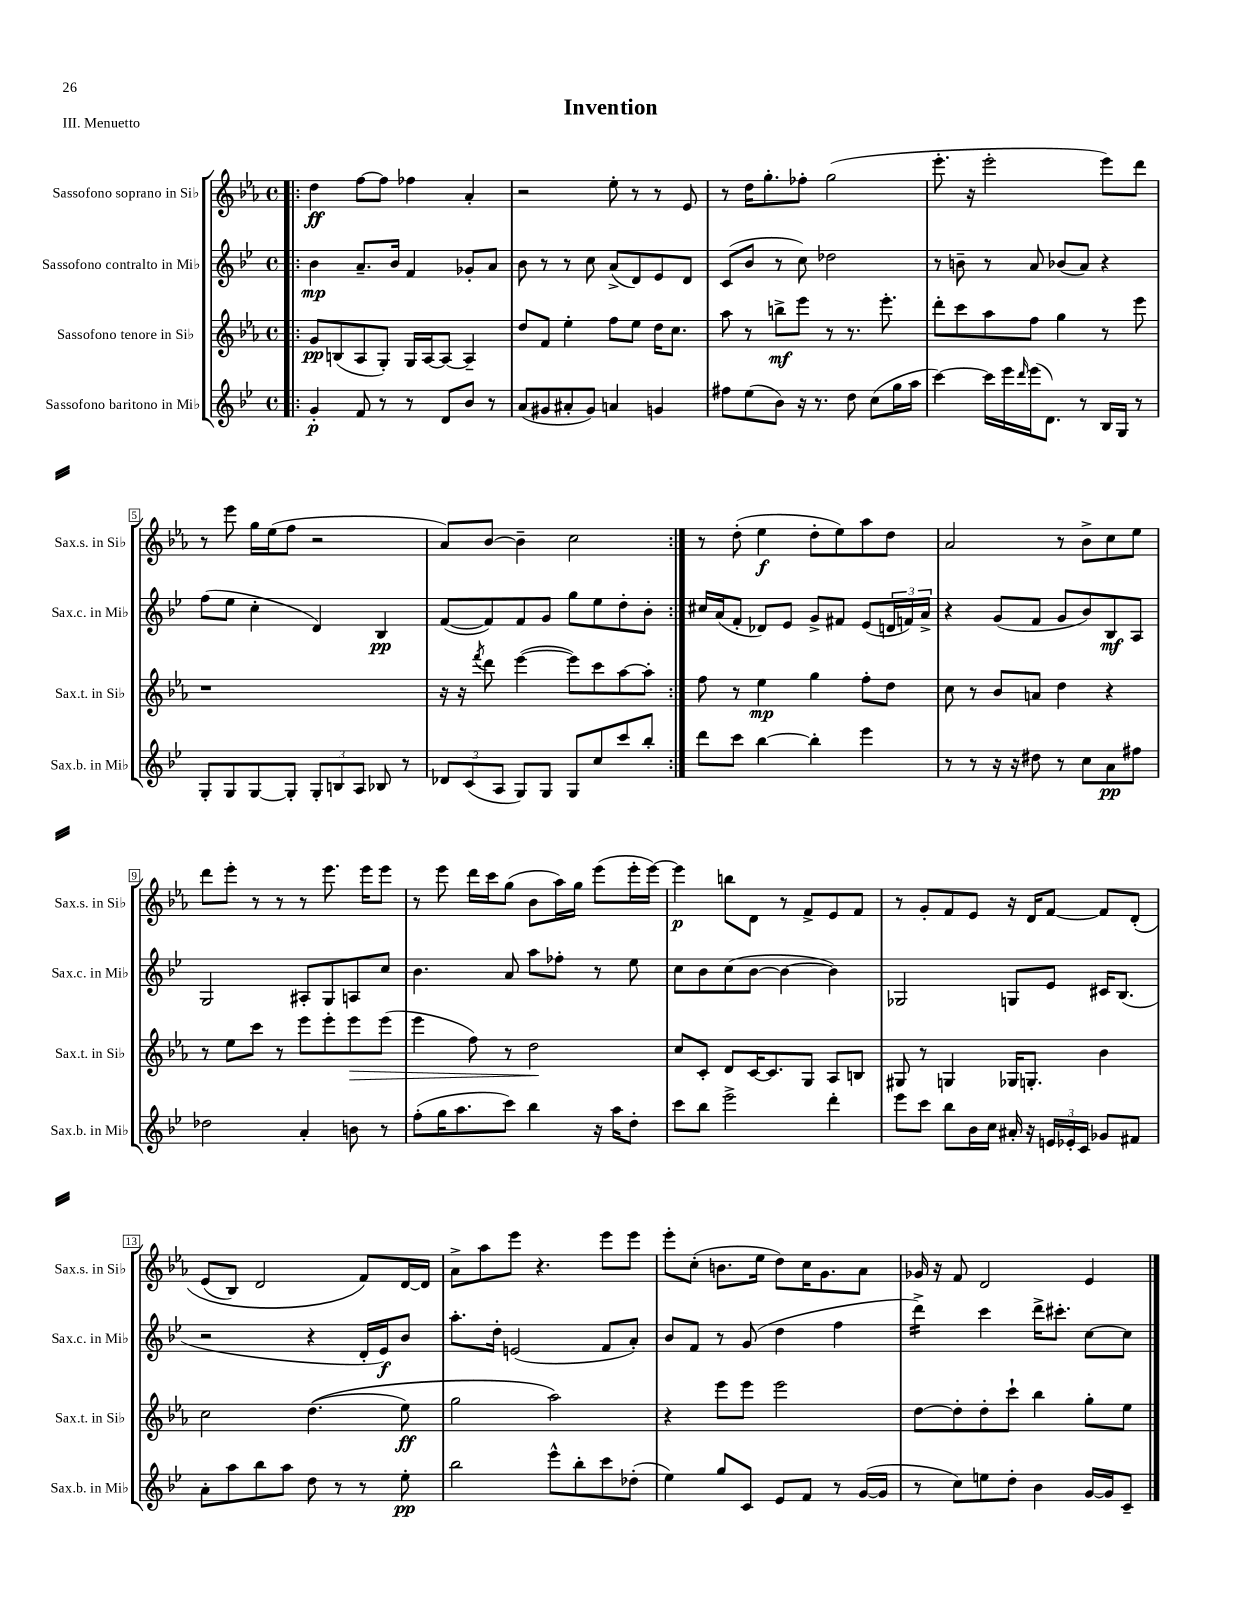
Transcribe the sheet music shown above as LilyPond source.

\header { title = "Invention" piece = "III. Menuetto" }
<<
\new StaffGroup <<
\new Staff = "s0" \with { instrumentName = "Sassofono soprano in Sib" shortInstrumentName = "Sax.s. in Sib" } {
    \clef treble \key ees \major \defaultTimeSignature \time 4/4
    \repeat volta 2 { \bar ".|:" d''4\ff f''8~ f''8 fes''4 aes'4-. |
    r2 ees''8-. r8 r8 ees'8 |
    r8 d''16 g''8.-. fes''8-. g''2( |
    ees'''8.-. r16 ees'''2-. ees'''8) d'''8 |
    r8 ees'''8 g''16 ees''16( f''8 r2 |
    aes'8) bes'8~ bes'4-- c''2 | }
    r8 d''8-.( ees''4\f d''8-. ees''8) aes''8 d''8 |
    aes'2 r8 bes'8-> c''8 ees''8 |
    d'''8 ees'''8-. r8 r8 r8 ees'''8. ees'''16 ees'''8 |
    r8 ees'''8 d'''16 c'''16 g''8( bes'8 aes''16) g''16 ees'''8( ees'''16-. ees'''16~) |
    ees'''4\p b''8 d'8 r8 f'8-> ees'8 f'8 |
    r8 g'8-. f'8 ees'8 r16 d'16 f'8~ f'8 d'8-.\( |
    ees'8( bes8) d'2 f'8\) d'16~ d'16 |
    aes'8-> aes''8 ees'''8 r4. ees'''8 ees'''8 |
    ees'''8-. c''8-.( b'8. ees''16 d''8) c''16 g'8. aes'8 |
    ges'16 r16 f'8 d'2 ees'4 \bar "|." |
}
\new Staff = "s1" \with { instrumentName = "Sassofono contralto in Mib" shortInstrumentName = "Sax.c. in Mib" } {
    \clef treble \key bes \major \defaultTimeSignature \time 4/4
    \repeat volta 2 { \bar ".|:" bes'4\mp a'8.-- bes'16 f'4 ges'8-. a'8 |
    bes'8 r8 r8 c''8 a'8->( d'8) ees'8 d'8 |
    c'8( bes'8 r8 c''8) des''2 |
    r8 b'8-- r8 a'8 bes'8( a'8) r4 |
    f''8( ees''8 c''4-. d'4) bes4\pp |
    f'8~( f'8) f'8 g'8 g''8 ees''8 d''8-. bes'8-. | }
    cis''16 a'16( f'8-. des'8) ees'8 g'8-> fis'8 ees'8( \tuplet 3/2 { d'16 f'16) a'16-> } |
    r4 g'8( f'8 g'8 bes'8) bes8\mf a8 |
    g2 ais8-. g8 a8 c''8 |
    bes'4. a'8 a''8 fes''8-. r8 ees''8 |
    c''8 bes'8 c''8( bes'8~ bes'4~ bes'4) |
    ges2 g8 ees'8 cis'16 bes8.( |
    r2 r4 d'16-. ees'16\f) bes'8 |
    a''8.-. d''16-. e'2( f'8 a'8-.) |
    bes'8 f'8 r8 g'8( d''4 f''4 |
    d'''4:16->) c'''4 d'''16-> cis'''8.-. c''8~ c''8 \bar "|." |
}
\new Staff = "s2" \with { instrumentName = "Sassofono tenore in Sib" shortInstrumentName = "Sax.t. in Sib" } {
    \clef treble \key ees \major \defaultTimeSignature \time 4/4
    \repeat volta 2 { \bar ".|:" g'8\pp b8( aes8 g8-.) g16 aes16~ aes8~ aes4-- |
    d''8 f'8 ees''4-. f''8 ees''8 d''16 c''8. |
    aes''8 r8 b''8->\mf ees'''8 r8 r8. ees'''8.-. |
    d'''8-. c'''8 aes''8 f''8 g''4 r8 ees'''8 |
    r1 |
    r16 r16 \acciaccatura { f'''8 } d'''8 ees'''4~( ees'''8) c'''8 aes''8~ aes''8-. | }
    f''8 r8 ees''4\mp g''4 f''8-. d''8 |
    c''8 r8 bes'8 a'8 d''4 r4 |
    r8 ees''8 c'''8 r8 ees'''8 ees'''8-. ees'''8\> ees'''8( |
    ees'''4 f''8) r8 d''2\! |
    c''8 c'8-. d'8 c'16~ c'8. g8 aes8 b8 |
    gis8 r8 g4 ges16 g8.-. bes'4 |
    c''2 d''4.(\( ees''8\ff) |
    g''2 aes''2\) |
    r4 ees'''8 ees'''8 ees'''2 |
    d''8~ d''8-. d''8-. c'''8-! bes''4 g''8-. ees''8 \bar "|." |
}
\new Staff = "s3" \with { instrumentName = "Sassofono baritono in Mib" shortInstrumentName = "Sax.b. in Mib" } {
    \clef treble \key bes \major \defaultTimeSignature \time 4/4
    \repeat volta 2 { \bar ".|:" g'4-.\p f'8 r8 r8 d'8 bes'8 r8 |
    a'8( gis'8 ais'8-. gis'8) a'4 g'4 |
    fis''8 ees''8( bes'8) r16 r8. d''8 c''8( g''16 a''16 |
    c'''4~) c'''16 ees'''16 \grace { d'''16 } ees'''16( d'8.) r8 bes16 g16 r8 |
    g8-. g8 g8~ g8-. \tuplet 3/2 { g8-. b8 a8 } bes8 r8 |
    \tuplet 3/2 { des'8 c'8( a8 } g8) g8 g8 c''8 c'''8 bes''8-. | }
    d'''8 c'''8 bes''4~ bes''4-. ees'''4 |
    r8 r8 r16 r16 dis''8 r8 c''8 a'8\pp fis''8 |
    des''2 a'4-. b'8 r8 |
    f''8-.( g''16 a''8. c'''8) bes''4 r16 a''16 d''8-. |
    c'''8 bes''8 ees'''2-> d'''4-. |
    ees'''8 c'''8 bes''8 bes'16 c''16 ais'16-. r16 \tuplet 3/2 { e'16 ees'16-. c'16 } ges'8 fis'8 |
    a'8-. a''8 bes''8 a''8 d''8 r8 r8 ees''8-.\pp |
    bes''2 ees'''8-^ bes''8-. c'''8 des''8-.( |
    ees''4) g''8 c'8 ees'8 f'8 r8 g'16~( g'16 |
    r8 c''8) e''8 d''8-. bes'4 g'16~ g'16 c'8-- \bar "|." |
}
>>
>>
\layout { \context { \Score \override BarNumber.stencil = #(make-stencil-boxer 0.1 0.3 ly:text-interface::print) } }
